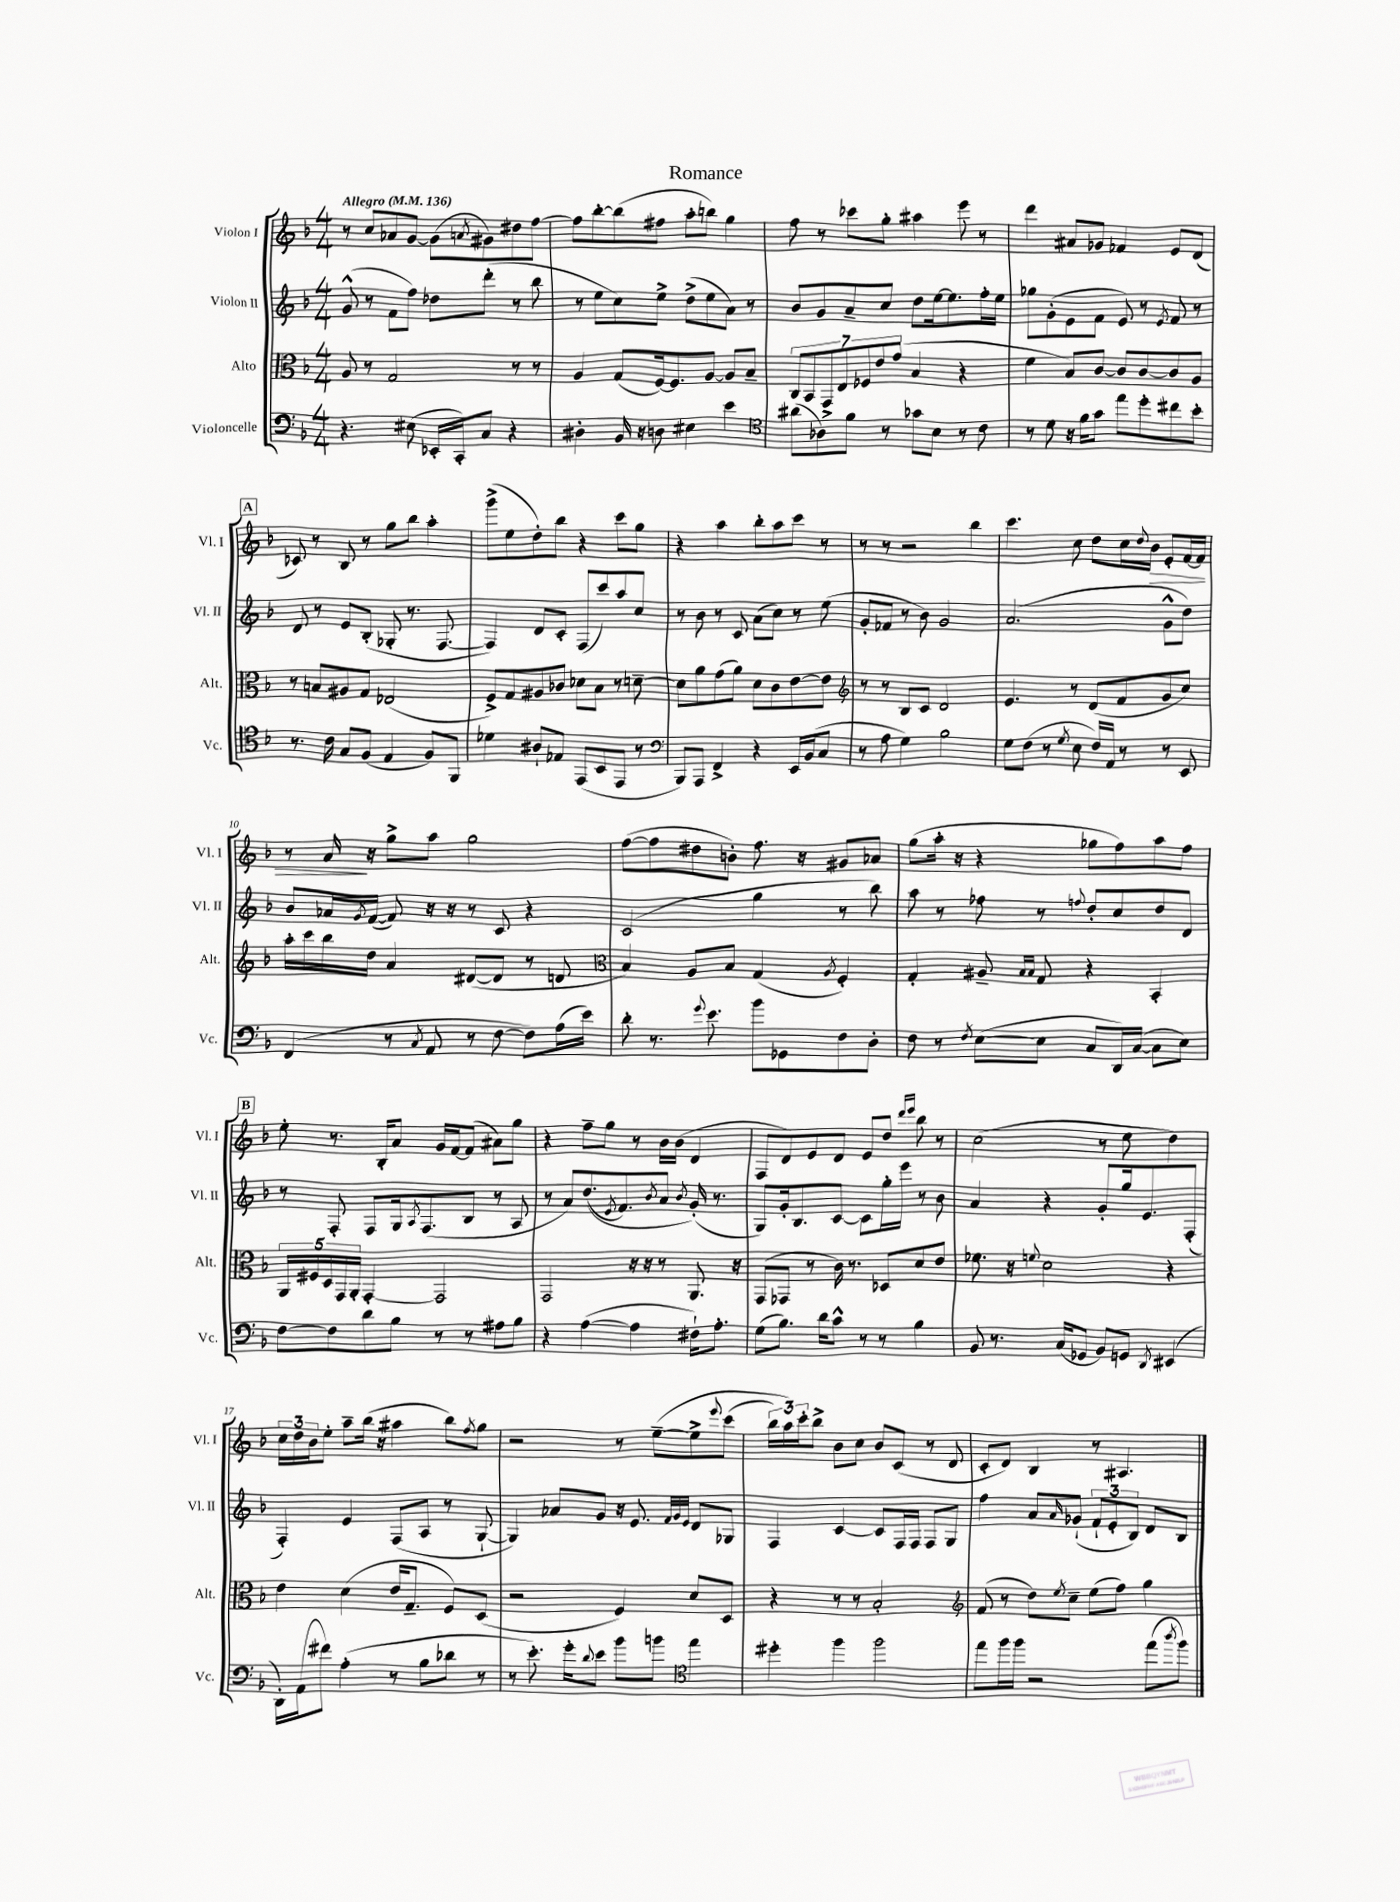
\header { title = "Romance" }
<<
\new StaffGroup <<
\new Staff = "s0" \with { instrumentName = "Violon I" shortInstrumentName = "Vl. I" } {
    \clef treble \key f \major \numericTimeSignature \time 4/4 \tempo "Allegro" 4 = 136
    r8 c''8 aes'8 g'8~ g'8( \acciaccatura { a'8 } gis'8) dis''8 f''8~ |
    f''8 bes''8~-. bes''8( fis''8 a''8-. b''8) g''4 |
    f''8 r8 ces'''8 g''8-. ais''4 e'''8 r8 |
    d'''4 ais'8 ges'8 fes'4 e'8 d'8( |
    \mark \markup { \box "A" } ces'8) r8 bes8 r8 g''8 bes''8 a''4-. |
    g'''8->( e''8 d''8-.) bes''8 r4 c'''8 g''8 |
    r4 a''4 bes''8-. a''8 c'''8 r8 |
    r8 r8 r2 bes''4 |
    c'''4. c''8 d''8 c''16 \appoggiatura { d''8 } bes'16\> e'8-. f'16~ f'16 |
    r8 a'16\! r16 g''8-> a''8 g''2 |
    f''8~( f''8 dis''8 b'8-.) f''8. r16 gis'8 aes'8 |
    g''8( a''16-. r16 r4 ges''8 f''8) a''8 f''8 |
    \mark \markup { \box "B" } e''8-. r8. bes16-. a'8 g'16 f'16~ f'8( ais'8) g''8 |
    r4 f''8-- g''8 r8 bes'16 bes'16( d'4 |
    f8 d'8) e'8 d'8 e'8 d''8 \grace { d'''16 e'''16 } bes''8 r8 |
    c''2( r8 e''8 d''4) |
    \tuplet 3/2 { c''16 d''16 bes'16 } e''8-. a''8-- bes''16( r16 ais''4 bes''8) \acciaccatura { f''8 } g''8 |
    r2 r8 e''8~--\( e''8-> \appoggiatura { e'''8 } c'''8( |
    \tuplet 3/2 { bes''16) a''16\) c'''16-. } bes''8-> bes'8 c''8 bes'8 c'8( r8 d'8 |
    c'8-. d'8) bes4 r8 ais4. \bar "|." |
}
\new Staff = "s1" \with { instrumentName = "Violon II" shortInstrumentName = "Vl. II" } {
    \clef treble \key f \major \numericTimeSignature \time 4/4
    g'8-^( r8 f'8 f''8) des''8 d'''8-.( r8 bes''8 |
    r8 e''8 c''8) e''8-> d''8->( e''8 a'8) r8 |
    bes'8 g'8 a'8-- c''8 d''8 e''16~ e''8. f''16-. e''16 |
    ges''8 g'8-.( e'8 f'8 e'8) r8 \acciaccatura { e'8 } f'8 r8 |
    \mark \markup { \box "A" } d'8 r8 e'8 bes8-.( ges8-. r8. f8.~ |
    f4) d'8 c'8-. f8( c'''8) a''8 c''8 |
    r8 bes'8 r8 c'8 a'8( c''8) r8 e''8( |
    g'8-. fes'8 r8 bes'8) g'2 |
    a'2.( g'8-^ d''8) |
    bes'8 aes'16 \acciaccatura { g'8 } f'16~( f'8) r16 r16 r8 c'8 r4 |
    c'2( g''4 r8 bes''8) |
    a''8 r8 fes''8 r8 \appoggiatura { f''8 } d''8-. c''8 d''8 d'8 |
    \mark \markup { \box "B" } r8 f8-. f8 g16 \acciaccatura { a8 } f8.( bes8 r8 a8 |
    r8 a'8) d''8.(\( \acciaccatura { e'8 } f'8.) \acciaccatura { bes'8 } a'8 \acciaccatura { bes'8 } g'16-.(\) r8. |
    g8) g'16-. bes8. c'8~ c'8 g''16-. e'''16 r8 bes'8 |
    a'4 r4 g'8-. g''16 e'8. f8-.( |
    f4-.) e'4 f8( a8 r8 g8~-! |
    g4) aes'8 g'8 r16 e'8. \grace { f'32 g'32 e'32 } d'8 ges8 |
    f4 c'4~ c'8 f16 f16 f8 g8 |
    f''4 a'8 \grace { a'16 } ges'8-!( \tuplet 3/2 { f'8-! e'8-. bes8) } d'8 bes8 \bar "|." |
}
\new Staff = "s2" \with { instrumentName = "Alto" shortInstrumentName = "Alt." } {
    \clef alto \key f \major \numericTimeSignature \time 4/4
    a8 r8 g2 r8 r8 |
    a4 g8( f16~) f8. a8~ a8 bes8-- |
    \tuplet 7/4 { c8 bes,8 g,8-> e8 fes8 e'8 g'8( } bes4 r4 |
    f'4 bes8) c'8~ c'8 c'8~ c'8 a8 |
    \mark \markup { \box "A" } r8 b8 ais8 g8 ees2( |
    f8->) g8 ais8 ces'8 des'8 bes8 r8 d'8~-- |
    d'8 a'8 g'8( a'8) d'8 c'8 e'8~ e'8 |
    \clef treble r8 r8 bes8 c'8 d'2 |
    e'4. r8 d'8( f'8 g'8 c''8) |
    a''16-. c'''16 bes''16 d''16 a'4 dis'8~( dis'8 r8 d'8 |
    \clef alto bes4) a8 bes8 g4( \acciaccatura { a8 } f4-.) |
    g4-. ais8-- \grace { bes16 bes16 } g8 r4 bes,4-. |
    \mark \markup { \box "B" } \tuplet 5/4 { a,16 fis16 d16 g,16 a,16-. } g,4~-. g,2 |
    g,2 r16 r16 r8 a,8. r16 |
    g,8( ges,8 r8 c'16) r8. des8 d'8 e'8 |
    fes'8. r16 \appoggiatura { f'8 } d'2 r4 |
    e'4 d'4( e'16 g8.-- f8) d8( |
    r2 f4) d'8 d8 |
    r4 r8 r8 bes2-. |
    \clef treble f'8( r8 d''8) \acciaccatura { e''8 } c''8-- e''8( f''8) g''4 \bar "|." |
}
\new Staff = "s3" \with { instrumentName = "Violoncelle" shortInstrumentName = "Vc." } {
    \clef bass \key f \major \numericTimeSignature \time 4/4
    r4. eis8( ees,16-. c,16-.) c8 r4 |
    dis4-. bes,16 r16 d8 eis4 e'4 |
    \clef tenor ais'8( aes8) f'8 r8 ges'8 bes8 r8 c'8 |
    r8 d'8 r16 f'16 g'8 e''8 d''8-. cis''8 bes'8-. |
    \mark \markup { \box "A" } r8. c'16 g8 f8( e4 f8) f,8 |
    des'4 ais8-! ees8 e,8( bes,8 e,8 r8 |
    \clef bass bes,,8) a,,8 f,4-> r4 e,16 bes,16( c8 |
    r8 a8 g4) bes2 |
    g8 f8( r8 \acciaccatura { g8 } e8 f16) a,16 r8 r8 e,8 |
    f,4( r8 \acciaccatura { c8 } a,8 r8 f8~ f8) a16( e'16) |
    d'8-. r8. \appoggiatura { g'8 } e'8. bes'8 ges,8 f8 d8-. |
    f8 r8 \acciaccatura { f8 } e8~( e8 c8 d,16) c16~( c8 e8) |
    \mark \markup { \box "B" } f8~ f8 d'8 bes8 r8 r8 ais8 bes8 |
    r4 a4~( a4 fis16-!) a8.-. |
    g8( bes8.) d'16 c'8-^ r8 r8 bes4 |
    bes,8 r8. c16( ges,8 bes,8) g,8 \acciaccatura { d,8 } eis,4( |
    d,16-.) a,16( fis'8) a4-.( r8 bes8 des'8 r8 |
    r8 e'8.-.) g'16-. \appoggiatura { d'8 } e'8 bes'8 b'8 \clef tenor e''4 |
    dis''4-. f''4 f''2 |
    e''8 f''16 f''16 r2 e''8( \acciaccatura { a''8 } f''8) \bar "|." |
}
>>
>>
